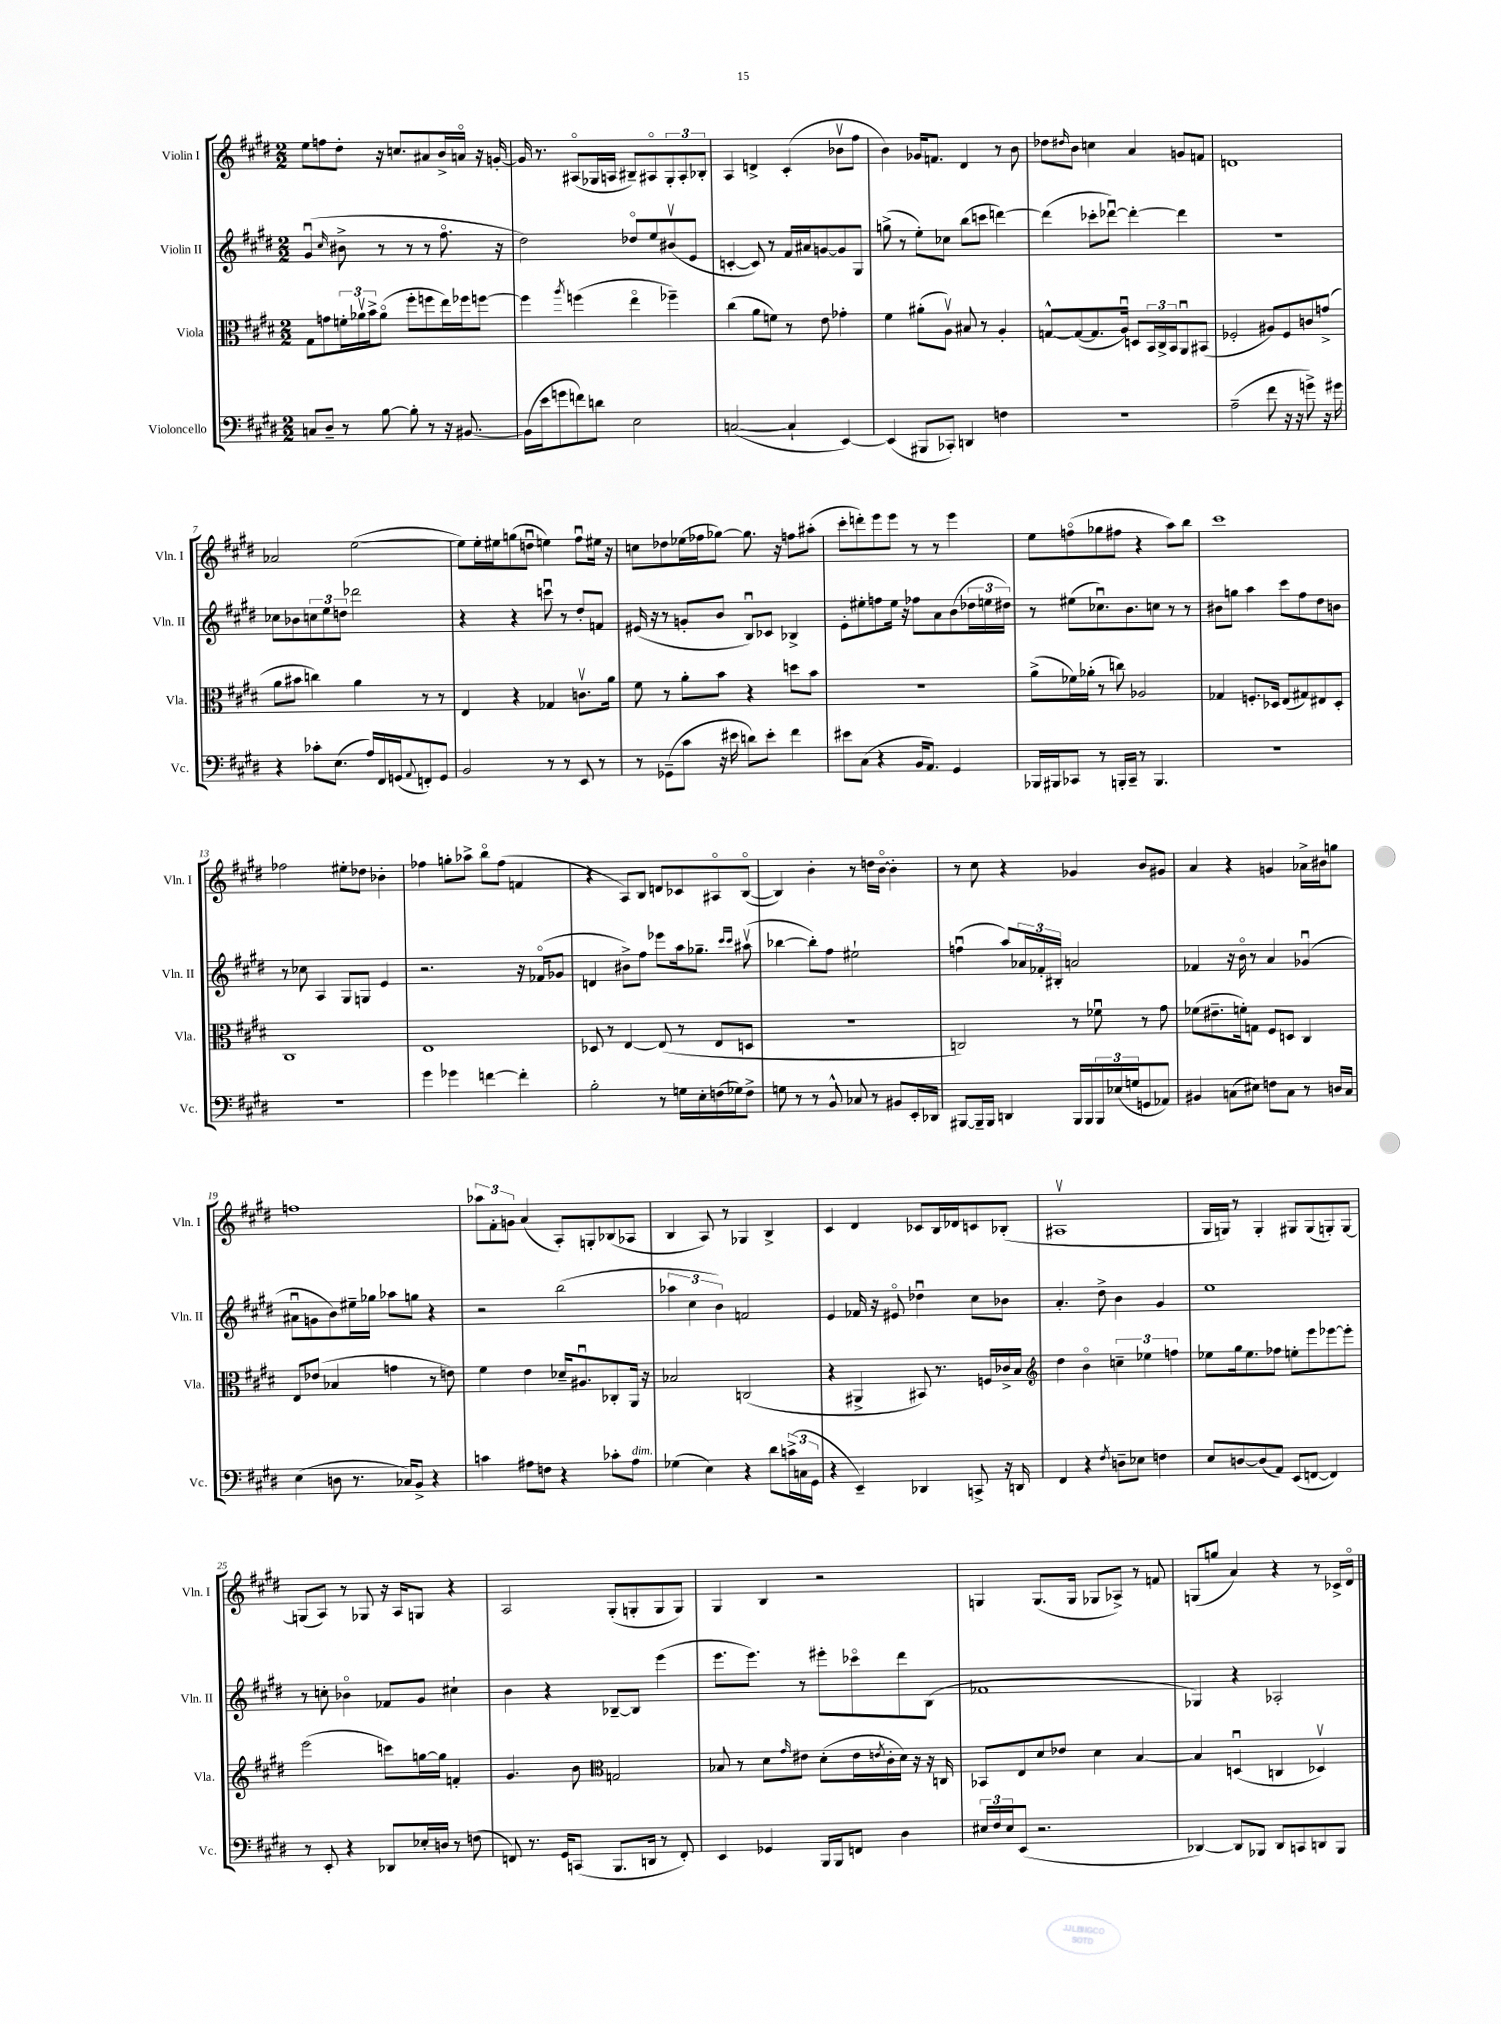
<<
\new StaffGroup <<
\new Staff = "s0" \with { instrumentName = "Violin I" shortInstrumentName = "Vln. I" } {
    \clef treble \key e \major \numericTimeSignature \time 2/2
    e''8 f''8 dis''8-. r16 c''8. ais'8 b'16-> a'16\flageolet r16 g'16~-. |
    g'16 r8. ais8\flageolet( ges16 a16 bis8--) ais8\flageolet \tuplet 3/2 { ges8-. ais8-. bes8-. } |
    a4 d'4-> cis'4-.( bes'8\upbow fis''8 |
    b'4) ges'16 f'8. dis'4 r8 b'8 |
    des''8 \grace { dis''16 } b'8 c''4 a'4 g'8 f'8 |
    d'1 |
    aes'2 e''2~( |
    e''8) e''16-. eis''16 g''8( d''8\downbow e''4) fis''8\downbow eis''16 r16 |
    c''8 des''8 ees''16( fes''16 ges''8~) ges''8. r16 f''8 ais''8-.( |
    cis'''8-. d'''8-.) e'''8 e'''8 r8 r8 e'''4 |
    e''8 f''8\flageolet( ges''8 fis''8 r4 a''8) b''8 |
    cis'''1 |
    fes''2 eis''8-. des''8 bes'4-. |
    fes''4 g''8-. aes''8-> b''8\flageolet fes''8( f'4 |
    r4 a8) b8 d'8 ces'8 ais8\flageolet b8~\flageolet( |
    b4) b'4-. r8 d''16 b'16~\flageolet b'4-. |
    r8 cis''8 r4 ges'4 b'8 gis'8 |
    a'4 r4 g'4 aes'16-> bis'16 g''8 |
    f''1 |
    \tuplet 3/2 { aes''8 fis'8-. g'8 } a'4( a8-.) g8-. bes8( aes8 |
    b4 a8) r8 ges4 b4-> |
    cis'4 dis'4 ces'8 b16 des'16 c'8 bes8-.( |
    ais1\upbow |
    gis16 g16) r8 g4-. gis8 gis8( g8-.) g8~ |
    g8( a8) r8 ges8 r16 a16 g8 r4 |
    a2 gis8-.( g8-. g8 g8) |
    gis4 b4 r2 |
    g4 g8.( g16 ges8 aes8->) r8 f'8 |
    g8( g''8 a'4) r4 r8 ces'16-> dis'16\flageolet \bar "|." |
}
\new Staff = "s1" \with { instrumentName = "Violin II" shortInstrumentName = "Vln. II" } {
    \clef treble \key e \major \numericTimeSignature \time 2/2
    gis'4\downbow( \grace { cis''16 } bis'8-> r8 r8 r8 fis''8.\flageolet r16 |
    dis''2) des''8\flageolet e''8 bis'8\upbow( e'8 |
    c'4~-. c'8) r8 fis'16 ais'16 g'8~ g'8 gis8 |
    g''8->( r8 e''8-.) ces''8 b''8( c'''8 d'''4~) |
    d'''4( ces'''8-. des'''8~\downbow) des'''4~-. des'''4 |
    R1 |
    ces''8 bes'8 \tuplet 3/2 { c''8 e''8 d''8 } des'''2 |
    r4 r4 c'''8\downbow r8 dis''8-. f'8 |
    eis'16( r16 r8 g'8-. b'8 b8\downbow) ces'8 bes4-> |
    e'8-. eis''8-. f''8 eis''16 r16 fes''8 a'8 b'8( \tuplet 3/2 { des''16 e''16 dis''16) } |
    r8 eis''8( ces''8.\downbow) b'8. c''8 r8 r8 |
    bis'8 g''8 a''4 cis'''8 fis''8 dis''8 b'8 |
    r8 ces''8 a4 gis8 g8 e'4 |
    r2. r16 fes'16\flageolet( ges'8 |
    d'4 bis'8->) fis''8 ees'''8 a''16 ges''8.-- \grace { cis'''16 cis'''16 } ais''8\upbow( |
    bes''4~ bes''8-.) fis''8 eis''2-! |
    f''4\downbow( a''8) \tuplet 3/2 { aes'16 fes'16-. bis16-. } a'2 |
    fes'4 r16 b'16\flageolet r8 a'4 ges'4\downbow( |
    ais'8\downbow g'8 b'8) eis''16-- ges''16 aes''8 g''8 r4 |
    r2 b''2( |
    \tuplet 3/2 { aes''4 cis''4 b'4) } f'2 |
    e'4 fes'16 r16 eis'8\flageolet des''4\downbow cis''8 bes'8 |
    a'4.-. dis''8-> b'4 gis'4 |
    e''1 |
    r8 c''8-. bes'4\flageolet fes'8 gis'8 cis''4-! |
    b'4 r4 bes8~-- bes8 e'''4( |
    e'''8. e'''8.) r8 eis'''8-. ces'''8\flageolet dis'''8 b8( |
    fes'1 |
    ges4) r4 aes2-. \bar "|." |
}
\new Staff = "s2" \with { instrumentName = "Viola" shortInstrumentName = "Vla." } {
    \clef alto \key e \major \numericTimeSignature \time 2/2
    gis8 g'8 \tuplet 3/2 { f'16-. aes'16\upbow b'16-> } aes'8\flageolet( fis''8-. f''8 e''16) fes''16 f''8~ |
    f''4 \acciaccatura { a''8 } f''4( e''4\flageolet fes''4--) |
    cis''4( a'8 f'8) r8 e'8 ges'4-. |
    fis'4 ais'8-.( a8\upbow) bis8 r8 a4-. |
    g8~-^ g8~( g8. a16\downbow) d8 \tuplet 3/2 { b,16 cis16-> b,16 } a,8\downbow bis,8( |
    fes2-. ais8) fes8 c'8 g'8->( |
    a'8 bis'8 c''4) a'4 r8 r8 |
    e4 r4 ges4 c'8.\upbow a'16 |
    fis'8 r8 a'8-. b'8 r4 d''8 b'8 |
    R1 |
    a'8->( fes'16) aes'16-.( r8 c''8) aes2 |
    ges4 f8.-. des16 e8( gis8) eis8 des8-. |
    cis1 |
    e1 |
    des8 r8 e4~ e8( r8 e8 d8 |
    r1 |
    c2) r8 fes'8\downbow r8 gis'8 |
    fes'8( eis'8.-- f'16-.) g8 fis8 d8 cis4 |
    e8 ees'8( bes4 g'4 r8 e'8) |
    fis'4 e'4 des'16-- ais8.\downbow ces8-. a,16 r16 |
    bes2 c2( |
    r4 ais,4-> bis,8) r8. f16 ces'16-> b16 |
    \clef treble dis''4 b'4\flageolet \tuplet 3/2 { c''4-- ees''4 f''4 } |
    ees''8 gis''16 ees''8. fes''8 e''8-. e'''8 ees'''8~ ees'''8-. |
    e'''2( c'''8) g''16~ g''16 f'4-. |
    gis'4. b'8 \clef alto g2 |
    bes8 r8 dis'8 \grace { gis'16 } eis'8 dis'8-.( eis'16 \acciaccatura { e'8 } cis'16-. dis'16) r16 r16 c16 |
    bes,8 e8 dis'8 ees'8 dis'4 b4~ |
    b4 d4\downbow( c4 des4\upbow) \bar "|." |
}
\new Staff = "s3" \with { instrumentName = "Violoncello" shortInstrumentName = "Vc." } {
    \clef bass \key e \major \numericTimeSignature \time 2/2
    c8 dis8-- r8 b8~ b8-. r8 r16 bis,8.~ |
    bis,16( e'16 g'8 f'8) d'8 e2 |
    c2~( c4-! e,4~) |
    e,4( bis,,8 ces,8-.) d,4 f4 |
    R1 |
    a2--( fis'8 r16 r16 g'8->) r16 gis'16 |
    r4 ces'8-. e8.( a16) fis,16 g,16( \appoggiatura { a,8 } f,8-.) g,8 |
    b,2 r8 r8 e,8 r8 |
    r8 ges,8--( cis'8 r16 eis'16 d'8) eis'8-. fis'4 |
    eis'8 cis8( r4 b,16 a,8.) gis,4 |
    bes,,16 bis,,16 ces,8 r8 b,,16-. ces,16-- r8 b,,4. |
    R1 |
    R1 |
    gis'4 ges'4 f'4~ f'4-. |
    b2-. r8 g16 e16-. f16( ges16) f8-> |
    g8 r8 r8 b,8-^ ces8 r8 bis,8 e,16-. des,16 |
    bis,,8~ bis,,16-- bis,,16 d,4 bis,,16 bis,,16 \tuplet 3/2 { bis,,16 ees16( g16 } g,8 aes,8) |
    bis,4 c8( eis8) f8 c8 r8 d16 c16 |
    e4( d8 r8. ces16) b,8-> r4 |
    c'4 ais8 f8 r4 ces'8-. ais8^\markup { \italic "dim." } |
    ges4( e4) r4 dis'8 \tuplet 3/2 { c'16->( c16 gis,16 } |
    r4 e,4--) des,4 c,8-> r16 d,16 |
    fis,4 r4 \acciaccatura { fis8 } d8-- ees8 f4 |
    e8 d8~ d8( a,8) e,8( f,8~ f,4) |
    r8 e,8-. r4 des,8 ees16-. d16 r8 f8( |
    f,8) r8. gis,16 c,8( b,,8. d,16 r8 f,8-.) |
    e,4 ges,4 b,,16 b,,16 f,8 dis4 |
    \tuplet 3/2 { eis16 fis16 eis16 } e,8( r2. |
    des,4~) des,8 bes,,8 des,8 c,8 d,8 bes,,8 \bar "|." |
}
>>
>>
